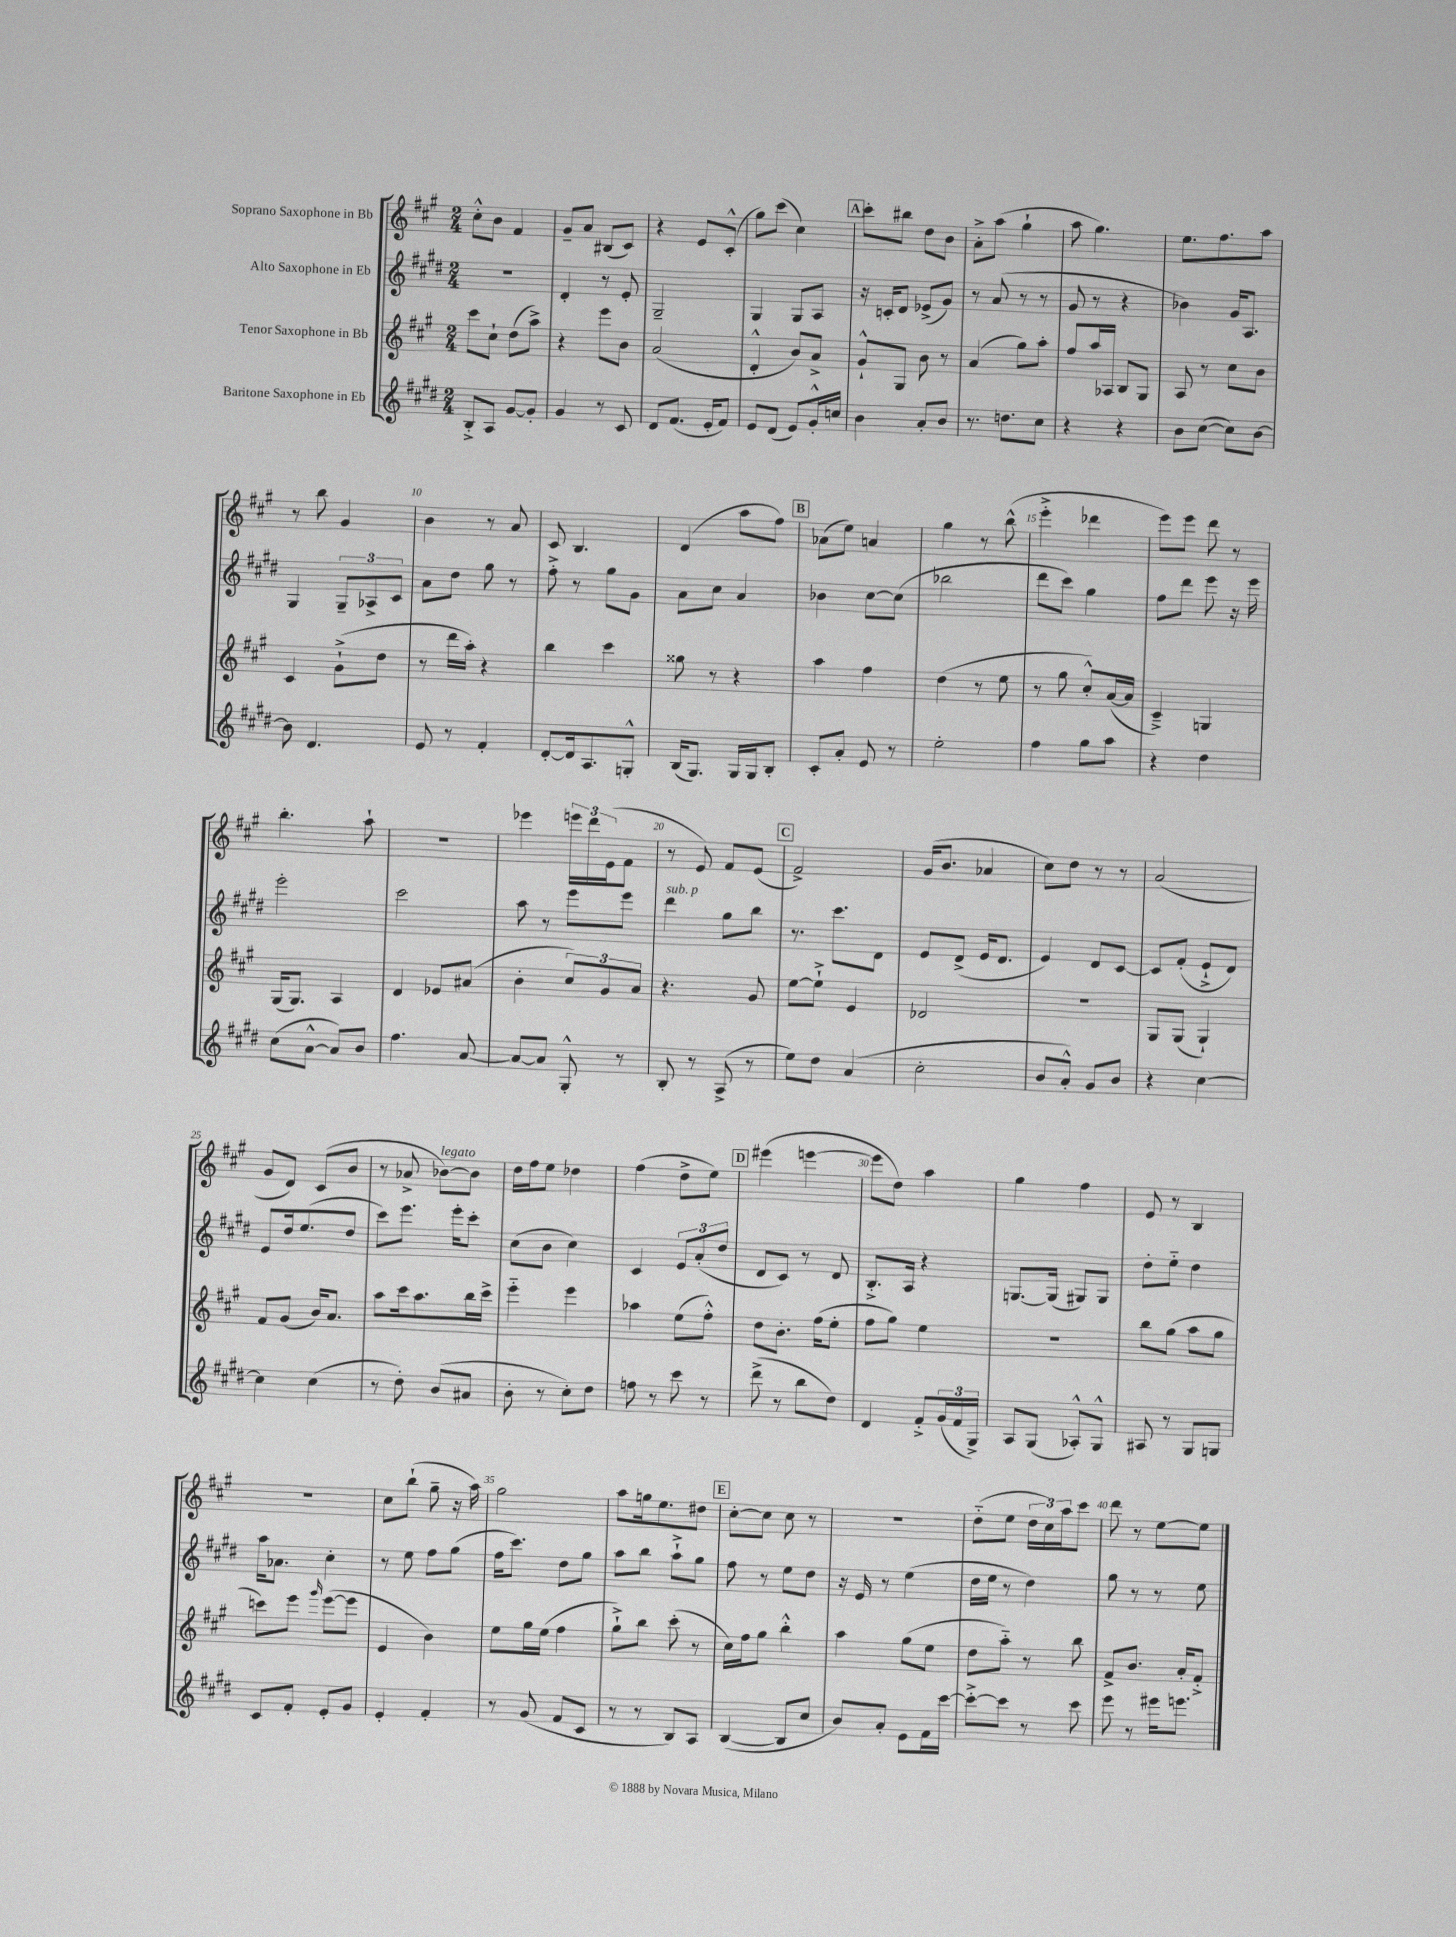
<<
\new StaffGroup <<
\new Staff = "s0" \with { instrumentName = "Soprano Saxophone in Bb" } {
    \clef treble \key a \major \numericTimeSignature \time 2/4
    cis''8-.-^ b'8 fis'4 |
    gis'8-- a'8 bis8( cis'8) |
    r4 e'8 cis'8-.-^( |
    gis''8) cis'''8( cis''4) |
    \mark \markup { \box "A" } cis'''8-. bis''8 d''8 b'8 |
    a'8-.-> a''8( gis''4-! |
    a''8 gis''4.) |
    e''8. fis''8. a''8 |
    r8 b''8 gis'4 |
    b'4 r8 a'8 |
    cis'8 b4. |
    d'4( a''8 fis''8) |
    \mark \markup { \box "B" } aes'8( e''8) a'4 |
    gis''4 r8 b''8-^( |
    e'''4-.-> des'''4 |
    e'''8) e'''8 d'''8 r8 |
    b''4.-. a''8-! |
    R2 |
    ees'''4 \tuplet 3/2 { e'''16 d'''16 e'16( } fis'8 |
    r8 e'8) fis'8 e'8( |
    \mark \markup { \box "C" } fis'2->) |
    gis'16( b'8. aes'4 |
    cis''8) d''8 r8 r8 |
    a'2( |
    gis'8 d'8) cis'8( b'8 |
    r8 aes'8-> bes'8~^\markup { \italic "legato" }) bes'8 |
    d''16 fis''16 e''8 des''4 |
    fis''4( d''8-> e''8) |
    \mark \markup { \box "D" } eis'''4( e'''4~ |
    e'''8 d''8) a''4 |
    gis''4 fis''4 |
    e'8 r8 b4 |
    r2 |
    cis''8 b''8-!( gis''8-- r16 a''16) |
    gis''2 |
    a''8 g''16 e''8. dis''8 |
    \mark \markup { \box "E" } cis''8~-. cis''8 cis''8 r8 |
    R2 |
    d''8-_( e''8 \tuplet 3/2 { d''16 cis''16) a''16 } cis'''8 |
    d'''8 r8 e''8~ e''8 \bar "|." |
}
\new Staff = "s1" \with { instrumentName = "Alto Saxophone in Eb" } {
    \clef treble \key e \major \numericTimeSignature \time 2/4
    R2 |
    dis'4-. r8 e'8-. |
    gis2-- |
    gis4 gis8 a8 |
    \mark \markup { \box "A" } r16 c'16-. dis'8 ees'8->( gis'8) |
    r8 a'8( r8 r8 |
    gis'8 r8 r4 |
    bes'4) gis'16 a8. |
    gis4 \tuplet 3/2 { gis8-- aes8-> cis'8 } |
    a'8 dis''8 gis''8 r8 |
    fis''8-.-> r8 gis''8 gis'8 |
    a'8 cis''8 a'4 |
    \mark \markup { \box "B" } bes'4 cis''8~ cis''8( |
    bes''2 |
    dis'''8 cis'''8) gis''4 |
    fis''8 dis'''8 e'''8 r16 e'''16 |
    e'''2-. |
    cis'''2 |
    a''8 r8 e'''8 e'''8 |
    dis'''4^\markup { \italic "sub. p" } gis''8 b''8 |
    \mark \markup { \box "C" } r8. cis'''8. dis'8 |
    e'8 dis'8->( e'16 dis'8. |
    e'4) dis'8 cis'8~ |
    cis'8 fis'8-.( e'8-!-> dis'8) |
    e'8 dis''16 e''8.( dis''8 |
    cis'''8) e'''8. e'''16-. cis'''8-. |
    cis''8( b'8 cis''4) |
    cis'4 \tuplet 3/2 { e'8 a'8-.( dis''8 } |
    \mark \markup { \box "D" } dis'8 cis'8) r8 dis'8 |
    b8.-.-> a16 r4 |
    g8.~ g16( gis8) gis8 |
    dis''8-. e''8-_ dis''4 |
    a''16 aes'8. cis''4-. |
    r8 e''8 fis''8 gis''8( |
    fis''16 cis'''8.) dis''8 gis''8 |
    a''8 b''8 a''8-!-> gis''8 |
    \mark \markup { \box "E" } fis''8 r8 e''8 dis''8 |
    r16 e'16 r8 e''4( |
    dis''16 e''16 r8 dis''4) |
    gis''8 r8 r8 e''8 \bar "|." |
}
\new Staff = "s2" \with { instrumentName = "Tenor Saxophone in Bb" } {
    \clef treble \key a \major \numericTimeSignature \time 2/4
    cis'''8 cis''8-! d''8( a''8->) |
    r4 e'''8 b'8 |
    a'2( |
    d'4-.-^ b'8) a'8-> |
    \mark \markup { \box "A" } gis'8-!-^ gis8 b'8 r8 |
    a'4( gis''8) a''8-. |
    fis''8 a''16 aes16 b8 gis8 |
    a8 r8 cis''8 b'8 |
    cis'4 gis'8-!->( d''8 |
    r8 d'''16 a''16-.) r4 |
    b''4 cis'''4 |
    gisis''8 r8 r4 |
    \mark \markup { \box "B" } a''4 fis''4 |
    d''4( r8 e''8 |
    r8 gis''8 cis''8-.-^) a'16~( a'16 |
    cis'4--->) g4 |
    gis16( gis8.) a4 |
    d'4 ees'8 ais'8( |
    b'4-. \tuplet 3/2 { cis''8) gis'8 a'8 } |
    r4. gis'8 |
    \mark \markup { \box "C" } e''8~ e''8-!-> e'4 |
    des'2 |
    r2 |
    gis8 gis8( gis4-!) |
    fis'8 gis'8( b'16) a'8. |
    a''8 cis'''16 a''8. b''16 cis'''16-> |
    e'''4-_ e'''4 |
    aes''4 e''8( fis''8-.-^) |
    \mark \markup { \box "D" } d''8 b'8.-. fis''16( e''8-. |
    fis''8 gis''8) e''4 |
    R2 |
    b''8 gis''8( a''8 gis''8 |
    c'''8) e'''8 \grace { gis'''16 } e'''8~( e'''8 |
    e'4 b'4) |
    e''8 gis''16 e''16( fis''4 |
    gis''8-!->) b''8 cis'''8-.( r8 |
    \mark \markup { \box "E" } cis''16) fis''16 gis''8 b''4-.-^ |
    a''4 gis''8( e''8 |
    d''8 a''8-_) r8 b''8 |
    fis'8-> b'8. a'16-. fis'8-.-> \bar "|." |
}
\new Staff = "s3" \with { instrumentName = "Baritone Saxophone in Eb" } {
    \clef treble \key e \major \numericTimeSignature \time 2/4
    b8-.-> a8 gis'8~ gis'8-. |
    gis'4 r8 cis'8 |
    dis'8 fis'8.( e'16-. fis'8) |
    e'8 dis'8( e'8) gis'16-.-^ c''16 |
    \mark \markup { \box "A" } b'4 a'8-. b'8 |
    r8. d''8. cis''8 |
    r4 r4 |
    b'8 cis''8~( cis''8) b'8~ |
    b'8 dis'4. |
    e'8 r8 fis'4-. |
    dis'8~-. dis'16 a8. g8-.-^ |
    b16( gis8.) gis16 gis16 b8-. |
    \mark \markup { \box "B" } cis'8-. a'8-. e'8 r8 |
    e''2-. |
    fis''4 gis''8 a''8 |
    r4 dis''4 |
    cis''8( a'8~-^ a'8) b'8 |
    fis''4. a'8~ |
    a'8~ a'8 gis8-.-^ r8 |
    b8-. r8 a8->( r8 |
    \mark \markup { \box "C" } e''8) dis''8 a'4( |
    cis''2-. |
    b'8 a'8-.-^) gis'8 b'8 |
    r4 cis''4~ |
    cis''4 cis''4( |
    r8 dis''8-.) b'8( ais'8 |
    b'8-. r8 cis''8-.) dis''8 |
    f''8 r8 cis'''8 r8 |
    \mark \markup { \box "D" } dis'''8->( r8 b''8 dis''8) |
    dis'4 fis'8-.-> \tuplet 3/2 { gis'16( fis'16 gis16->) } |
    a8 gis8( aes8-.-^) gis8-^ |
    ais8 r8 gis8 g8 |
    cis'8 fis'8-. e'8-. gis'8 |
    e'4-. fis'4-. |
    r8 gis'8( fis'8 cis'8 |
    r8 r8 b8) a8 |
    \mark \markup { \box "E" } b4~( b8 cis''8 |
    b'8) a'8-. e'8 fis'16 cis'''16~ |
    cis'''8~-.-> cis'''8 r8 cis'''8 |
    e'''8 r8 eis'''16 e'''8. \bar "|." |
}
>>
>>
\layout { \context { \Score \override BarNumber.break-visibility = ##(#f #t #t) barNumberVisibility = #(every-nth-bar-number-visible 5) } }
